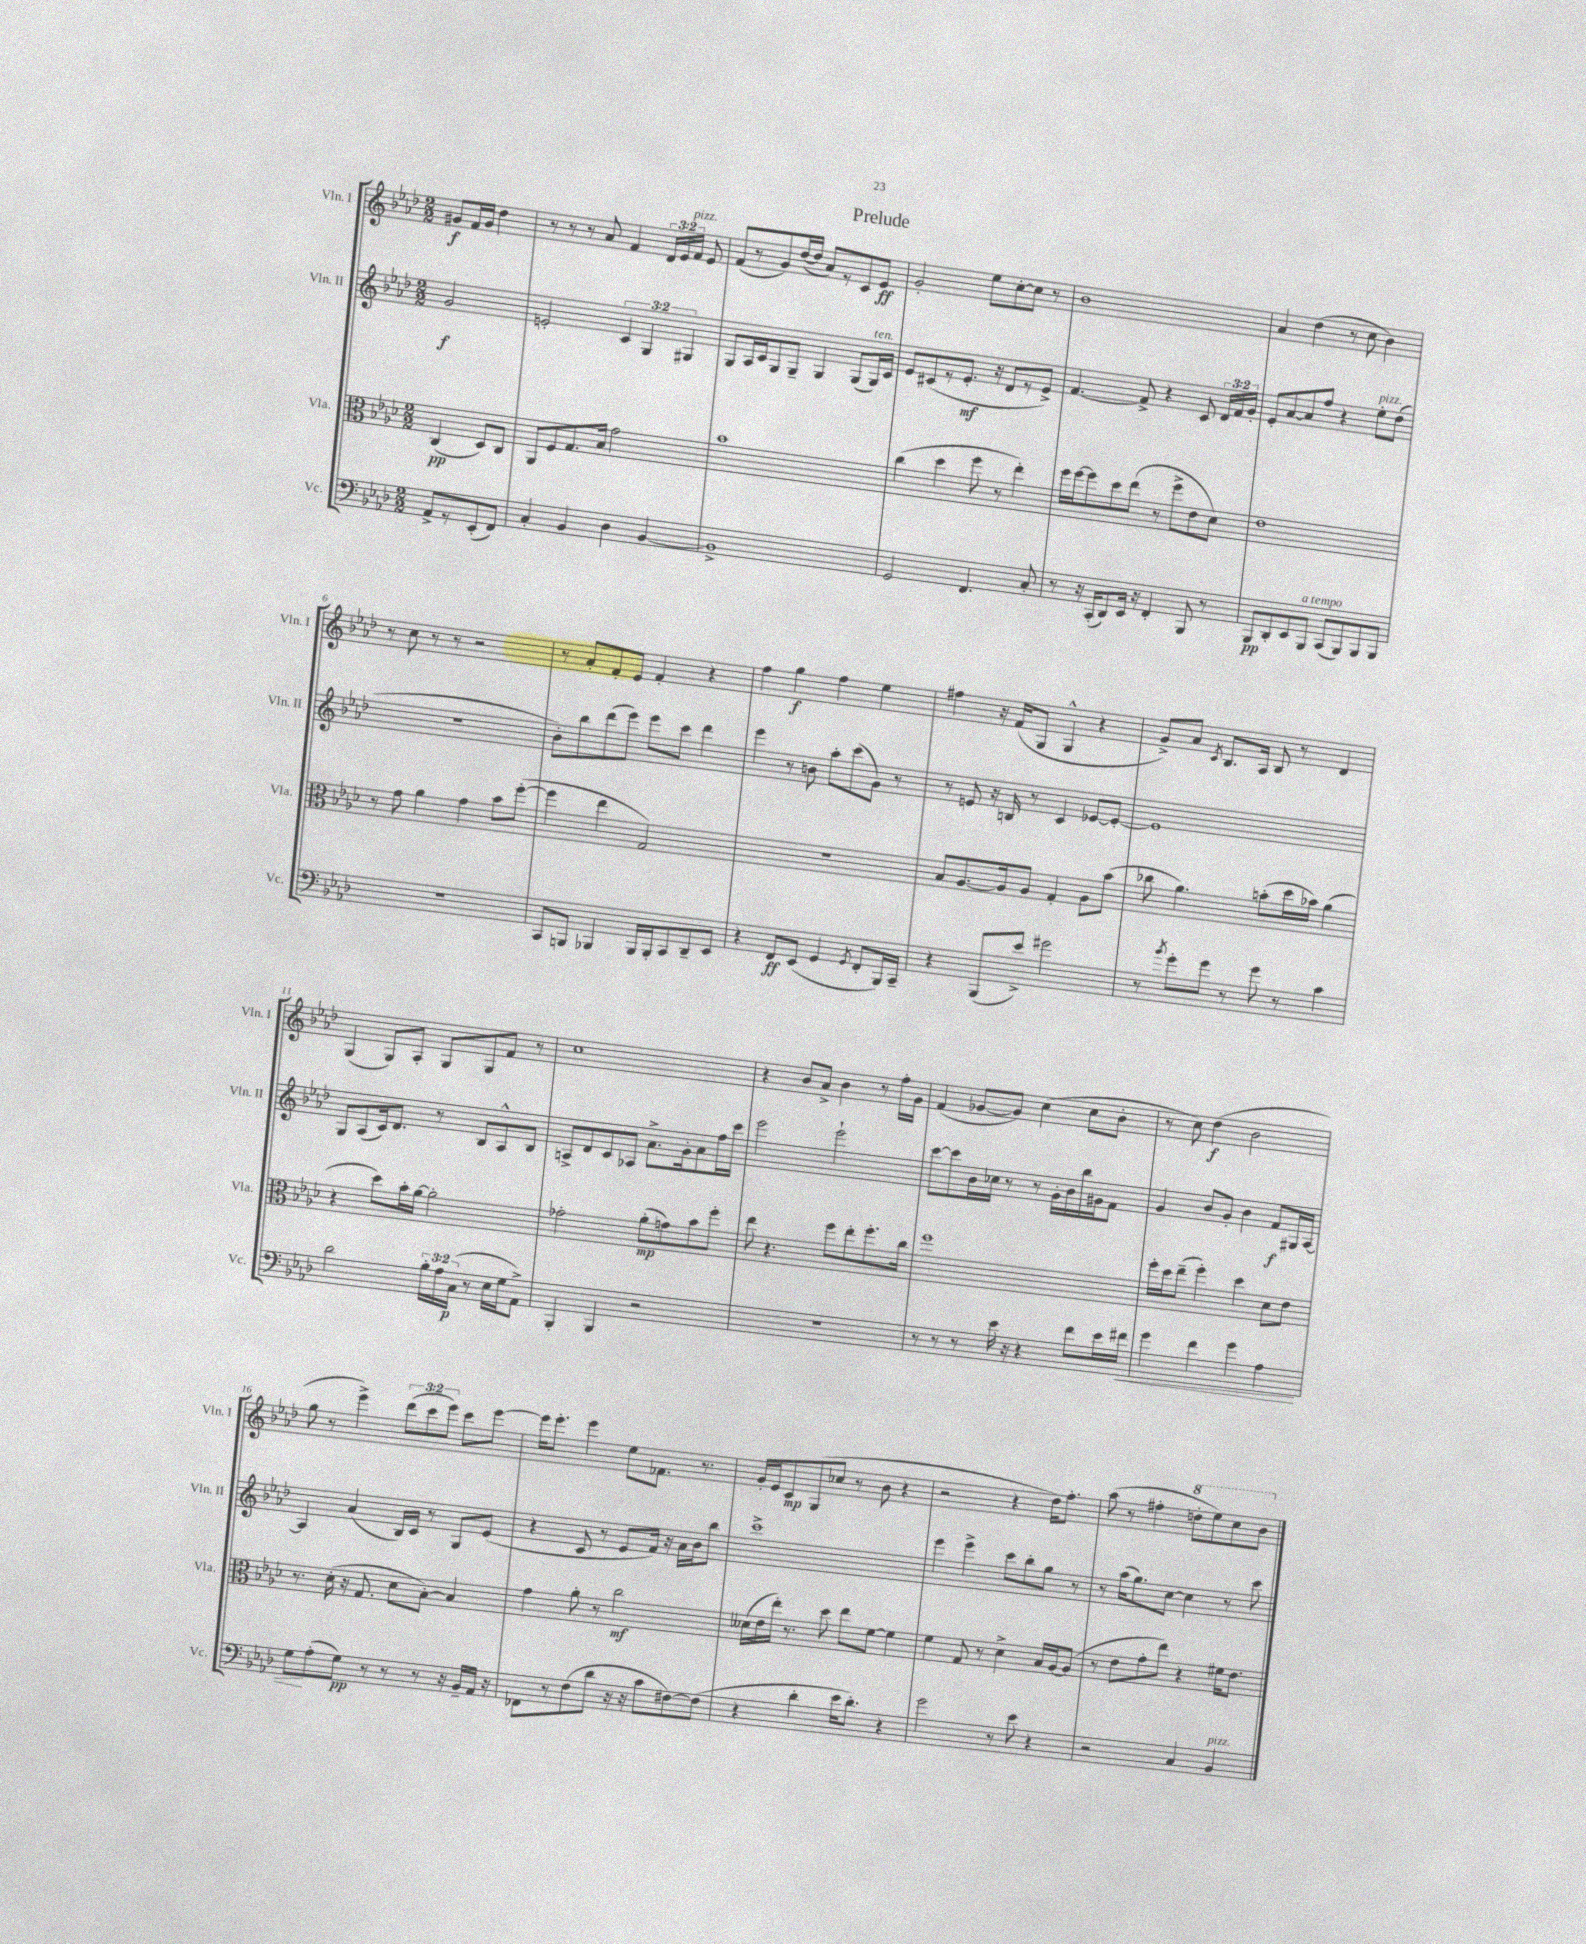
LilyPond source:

\header { title = "Prelude" }
<<
\new StaffGroup <<
\new Staff = "s0" \with { instrumentName = "Vln. I" shortInstrumentName = "Vln. I" } {
    \clef treble \key aes \major \numericTimeSignature \time 2/2 \override Staff.TupletNumber.text = #tuplet-number::calc-fraction-text \partial 2
    \autoBeamOff gis'8[\f f'16 gis'16] des''4 |
    r8 r8 r8 aes'8 f'4 \tuplet 3/2 { des'16[ ees'16 f'16]^\markup { \italic "pizz." } } ees'8 |
    f'8[( r8 g'8) des''16~( des''16] aes'8[) r8 c'8 ees'8]\ff |
    g'2-. ees''8[ c''8~-. c''8] r8 |
    bes'1 |
    aes'4 des''4( r8 c''8 bes'4) |
    r8 c''8 r8 r8 r2 |
    r8 aes'8[-. f'8-. ees'8] f'4-. r4 |
    f''4 g''4\f f''4 ees''4 |
    fis''4 r16 f'16[( g8] g4-^ r4 |
    g'8[->) aes'8] \acciaccatura { c'8 } bes8.[ aes16] bes8 r8 des'4 |
    g4( g8[) aes8]-. g8[ g8 f'8] r8 |
    c''1 |
    r4 bes'8[ aes'8]-> bes'4 r8 f''16[-. g'16] |
    f'4( ges'8[~ ges'8]) c''4( c''8[ bes'8]-. |
    r8 c''8) des''4\f( bes'2 |
    g''8 r8 ees'''4->) \tuplet 3/2 { des'''8[( c'''8 ees'''8]) } c'''8[ ees'''8]~ |
    ees'''16[ ees'''8.]-. ees'''4 ees''8[ fes'8.] r8. |
    g'16[-. ees'16 c'8\mp g8( ces''8] r8 bes'8 r4 |
    r2 r4 des''16[) f''8.]-. |
    aes''8( r8 fis''4-. \ottava #1 d'''8[-. ees'''8) c'''8 bes''8] \ottava #0 \bar "|." |
}
\new Staff = "s1" \with { instrumentName = "Vln. II" shortInstrumentName = "Vln. II" } {
    \clef treble \key aes \major \numericTimeSignature \time 2/2 \override Staff.TupletNumber.text = #tuplet-number::calc-fraction-text \partial 2
    \autoBeamOff g'2\f |
    e'2-. \tuplet 3/2 { c'4 g4 gis4 } |
    g8[ aes16 c'16 g8 g8]-- g4 g8[( g16^\markup { \italic "ten." }) c'16] |
    ees'8[ cis'8( r8 ees'8.]-.\mf r16 des'8[ r8 ees'8]->) |
    f'4.~ f'8-> r4 c'8 \tuplet 3/2 { des'16[ f'16 g'16]-. } |
    ees'8[-. aes'8~ aes'8 f''8] r4 ees''8[-.^\markup { \italic "pizz." } des''8]( |
    R1 |
    bes'8[-.) bes''8 des'''8( ees'''8]) ees'''8[ c'''8] des'''4 |
    ees'''4 r8 b'8 aes''8[-. c'''8( g'8]) r8 |
    r8 e'8 r16 b16 r8 c'4 ees'8[~ ees'8]~-. |
    ees'1 |
    g8[ aes8( c'16) des'8.] r8 bes8[ aes8-^ bes8] |
    a8[-> des'8 c'8 aes8] aes'8.[-> g'16-. aes'8 f''16 c'''16] |
    ees'''2 ees'''2-! |
    c'''8[~ c'''8 bes'16 ces''16] r8 r8 g'16[-. bes'16 bes''16 gis'16 f'8] |
    g'4 bes'8[ g'8]-. bes'4 f'8[\f gis16 aes16]~ |
    aes4 aes'4( bes16[) c'16] r8 g8[ ees'8]( |
    r4 c'8 r8 ees'8[ f'16]) r16 aes'16[ bes'16 bes''8] |
    c'''1-> |
    ees'''4 ees'''4-> c'''8[ bes''8-. g''8] r8 |
    r8 aes''16[( g''8.) c''8]~ c''4 r8 c'''8 \bar "|." |
}
\new Staff = "s2" \with { instrumentName = "Vla." shortInstrumentName = "Vla." } {
    \clef alto \key aes \major \numericTimeSignature \time 2/2 \partial 2
    \autoBeamOff c4\pp( des8[) c8] |
    aes,8[ f8 g8. bes16] g'2 |
    bes'1 |
    c''4( des''4 f''8 r8 ees''4-.) |
    f''16[ f''16~ f''8 des''8 ees''8]( r8 f''8[-> ees'8 des'8]) |
    ees'1 |
    r8 g'8 aes'4 g'4 bes'8[ f''8]~-.( |
    f''4 ees''4 g2) |
    R1 |
    bes8[ aes8.~ aes16 aes8] g4-. aes8[ bes'8]( |
    ces''8 aes'4.) b'8[-.( des''16 bes'16]) aes'4( |
    r4 des''8[) bes'16-. aes'16]~ aes'2-. |
    ges'2-. aes'8[-.\mp( g'8) bes'8 f''8]-. |
    ees''8 r4. f''8[ ees''8-. f''8.-. c''16] |
    f''1 |
    f''16[-. des''16 ees''8]--( f''4-.) des''4 des'8[ ees'8] |
    r8. des'16-.( r16 g8. des'8[ bes8]~-.) bes4 |
    g'4 aes'8-. r8 c''2\mf |
    deses'16[( ees'16 ees''16]-.) r8. des''8 ees''8[ f'8]~ f'4 |
    f'4 g8 r8 des'4-> bes16[ aes16~ aes8]( |
    r8 ees'8[ g'8-. ees''8]) r4 fis'16[ ees'8.] \bar "|." |
}
\new Staff = "s3" \with { instrumentName = "Vc." shortInstrumentName = "Vc." } {
    \clef bass \key aes \major \numericTimeSignature \time 2/2 \override Staff.TupletNumber.text = #tuplet-number::calc-fraction-text \partial 2
    \autoBeamOff aes,8[-> r8 ees,8-.( f,8]) |
    c4-. bes,4 des4 bes,4~ |
    bes,1-> |
    g,2 f,4. c8-. |
    r8 r16 c,16[-.( des,8) ees,16] r16 f,4-. bes,,8 r8 |
    bes,,8[\pp des,8-. ees,8 bes,,8]^\markup { \italic "a tempo" } c,8[( bes,,8) bes,,8 bes,,8] |
    r1 |
    c,8[ b,,8] bes,,4 bes,,16[ bes,,16-. c,8 des,8-- ees,8] |
    r4 f,8[\ff ees,8]( g,4 \acciaccatura { g,8 } f,8[-. bes,,16) c,16]-- |
    r4 bes,,8[( ees'8]->) gis'2 |
    r8 \acciaccatura { bes'8 } g'8[-. g'8] r8 g'8 r8 c'4 |
    des'2 \tuplet 3/2 { bes16[-. aes16 c16]\p( } r8 ees16[ g16 aes,8]->) |
    bes,,4-. bes,,4 r2 |
    R1 |
    r8 r8 r8 ees'16 r16 r4 f'8[ ees'16 fis'16]\< |
    g'4 f'4 g'4 aes4 |
    g8[\! aes8-.( g8]\pp) r8 r8 r8 r16 bes,16[-- aes,16] r16 |
    fes,8[ r8 f8( des'8] r16 r16 c'8[ fis8~) fis8]( |
    r4 des'4-. ees'16[ des'8.]-.) r4 |
    g'2 r8 ees'8 r4 |
    r2 c4 bes,4^\markup { \italic "pizz." } \bar "|." |
}
>>
>>
